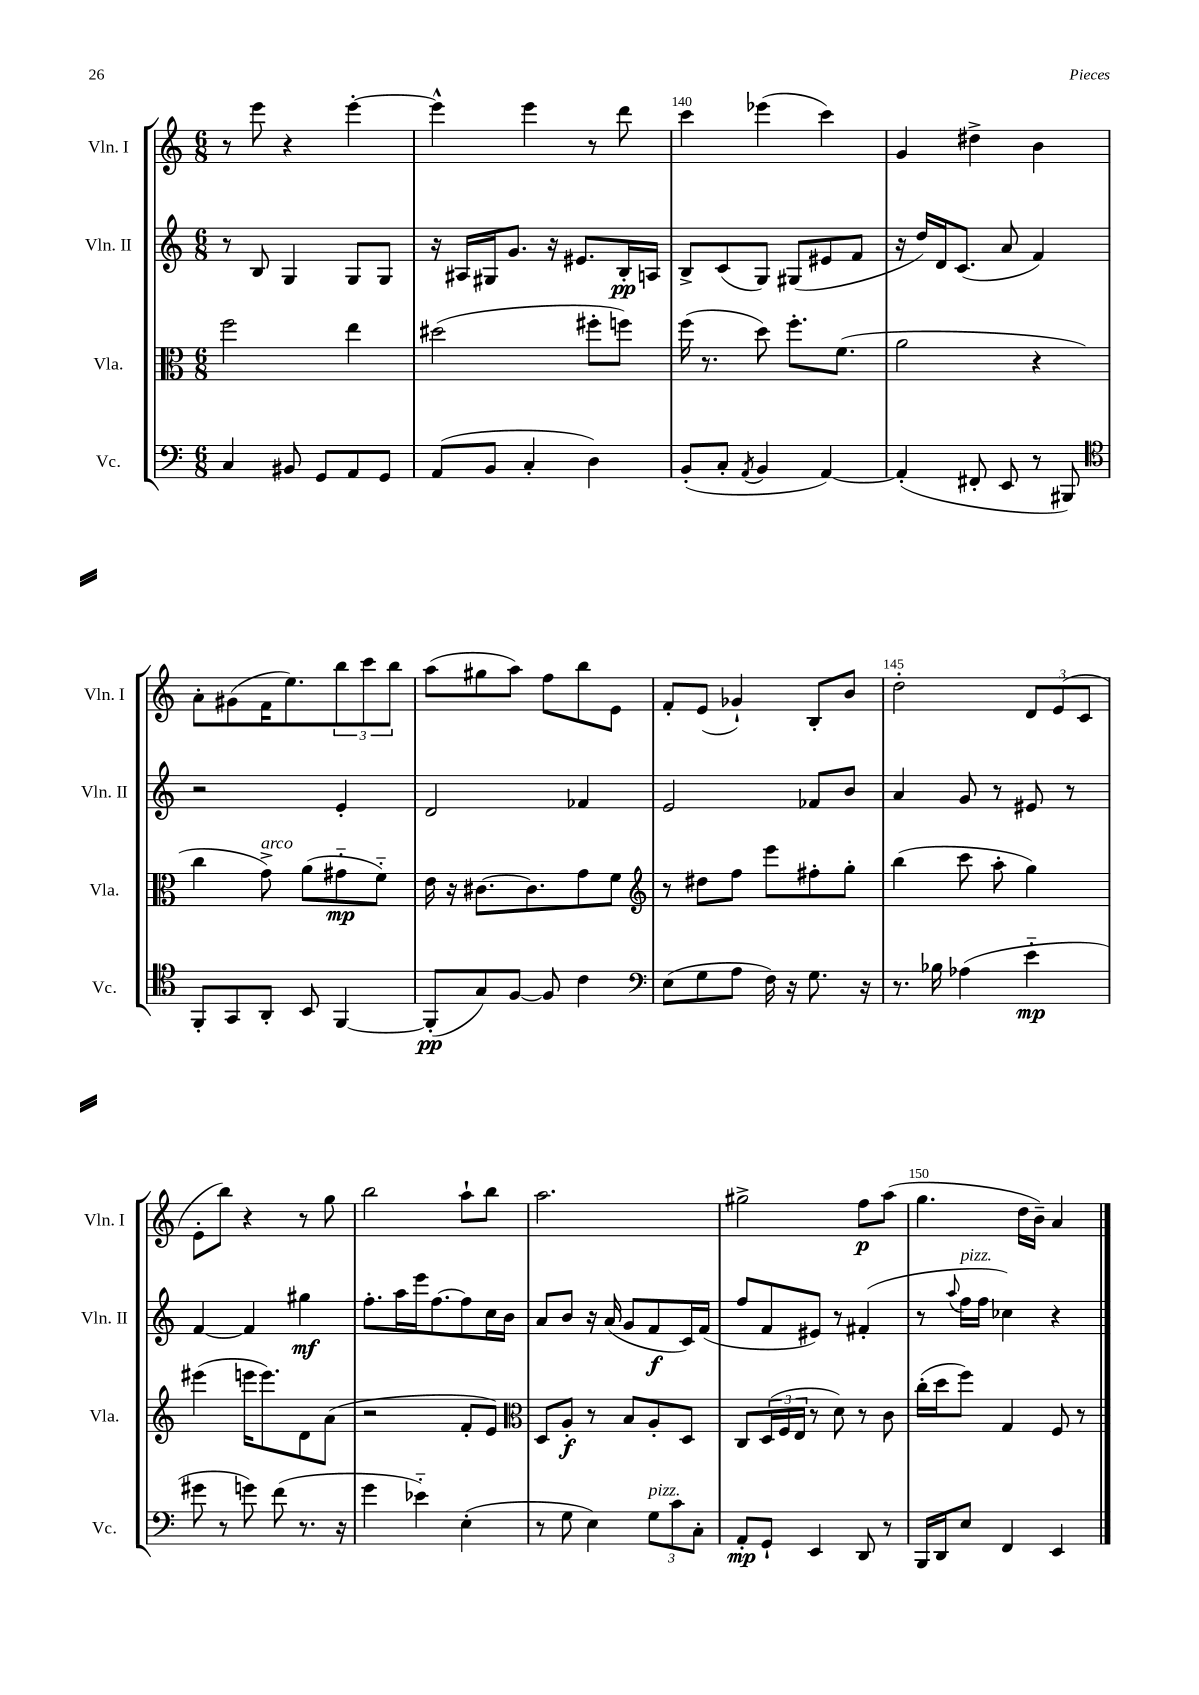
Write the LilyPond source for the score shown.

<<
\new StaffGroup <<
\new Staff = "s0" \with { instrumentName = "Vln. I" shortInstrumentName = "Vln. I" } {
    \clef treble \key c \major \numericTimeSignature \time 6/8
    r8 e'''8 r4 e'''4~-. |
    e'''4-^ e'''4 r8 d'''8 |
    c'''4 ees'''4( c'''4) |
    g'4 dis''4-> b'4 |
    a'8-. gis'8( f'16 e''8.) \tuplet 3/2 { b''8 c'''8 b''8 } |
    a''8( gis''8 a''8) f''8 b''8 e'8 |
    f'8-. e'8( ges'4-!) b8-. b'8 |
    d''2-. \tuplet 3/2 { d'8 e'8( c'8 } |
    e'8-. b''8) r4 r8 g''8 |
    b''2 a''8-! b''8 |
    a''2. |
    gis''2-> f''8\p a''8( |
    g''4. d''16 b'16--) a'4 \bar "|." |
}
\new Staff = "s1" \with { instrumentName = "Vln. II" shortInstrumentName = "Vln. II" } {
    \clef treble \key c \major \numericTimeSignature \time 6/8
    r8 b8 g4 g8 g8 |
    r16 ais16 gis16 g'8. r16 eis'8. b16-.\pp a16 |
    b8-> c'8( g8) gis8( eis'8 f'8 |
    r16 d''16) d'16 c'8.( a'8 f'4) |
    r2 e'4-. |
    d'2 fes'4 |
    e'2 fes'8 b'8 |
    a'4 g'8 r8 eis'8 r8 |
    f'4~ f'4 gis''4\mf |
    f''8.-. a''16 e'''16 f''8.~ f''8 c''16 b'16 |
    a'8 b'8 r16 a'16( g'8 f'8\f c'16) f'16( |
    f''8 f'8 eis'8) r8 fis'4-.( |
    r8 \appoggiatura { a''8 } f''16^\markup { \italic "pizz." } f''16 ces''4) r4 \bar "|." |
}
\new Staff = "s2" \with { instrumentName = "Vla." shortInstrumentName = "Vla." } {
    \clef alto \key c \major \numericTimeSignature \time 6/8
    f''2 e''4 |
    dis''2( fis''8-. f''8) |
    f''16( r8. d''8) f''8.-. f'8.( |
    a'2 r4 |
    c''4 g'8->^\markup { \italic "arco" }) a'8( gis'8-_\mp f'8-_) |
    e'16 r16 cis'8.~ cis'8. g'8 f'8 |
    \clef treble r8 dis''8 f''8 e'''8 fis''8-. g''8-. |
    b''4( c'''8 a''8-. g''4) |
    eis'''4( e'''16 e'''8.) d'8 a'8( |
    r2 f'8-. e'8) |
    \clef alto d8 a8-.\f r8 b8 a8-. d8 |
    c8 \tuplet 3/2 { d16( f16 e16 } r8 d'8) r8 c'8 |
    c''16-.( d''16 f''8) g4 f8 r8 \bar "|." |
}
\new Staff = "s3" \with { instrumentName = "Vc." shortInstrumentName = "Vc." } {
    \clef bass \key c \major \numericTimeSignature \time 6/8
    c4 bis,8 g,8 a,8 g,8 |
    a,8( b,8 c4-. d4) |
    b,8-.( c8-. \acciaccatura { a,8 } b,4 a,4~) |
    a,4-.( fis,8-. e,8 r8 bis,,8) |
    \clef tenor f,8-. g,8 a,8-. b,8 f,4~ |
    f,8-.\pp( g8) f8~ f8 c'4 |
    \clef bass e8( g8 a8 f16) r16 g8. r16 |
    r8. bes16 aes4( e'4-_\mp |
    gis'8 r8 g'8) f'8( r8. r16 |
    g'4 ees'4-_) e4-.( |
    r8 g8 e4) \tuplet 3/2 { g8^\markup { \italic "pizz." } c'8 c8-. } |
    a,8-.\mp g,8-! e,4 d,8 r8 |
    b,,16 d,16 e8 f,4 e,4 \bar "|." |
}
>>
>>
\layout { \context { \Score currentBarNumber = #138 \override BarNumber.break-visibility = ##(#f #t #t) barNumberVisibility = #(every-nth-bar-number-visible 5) } }
